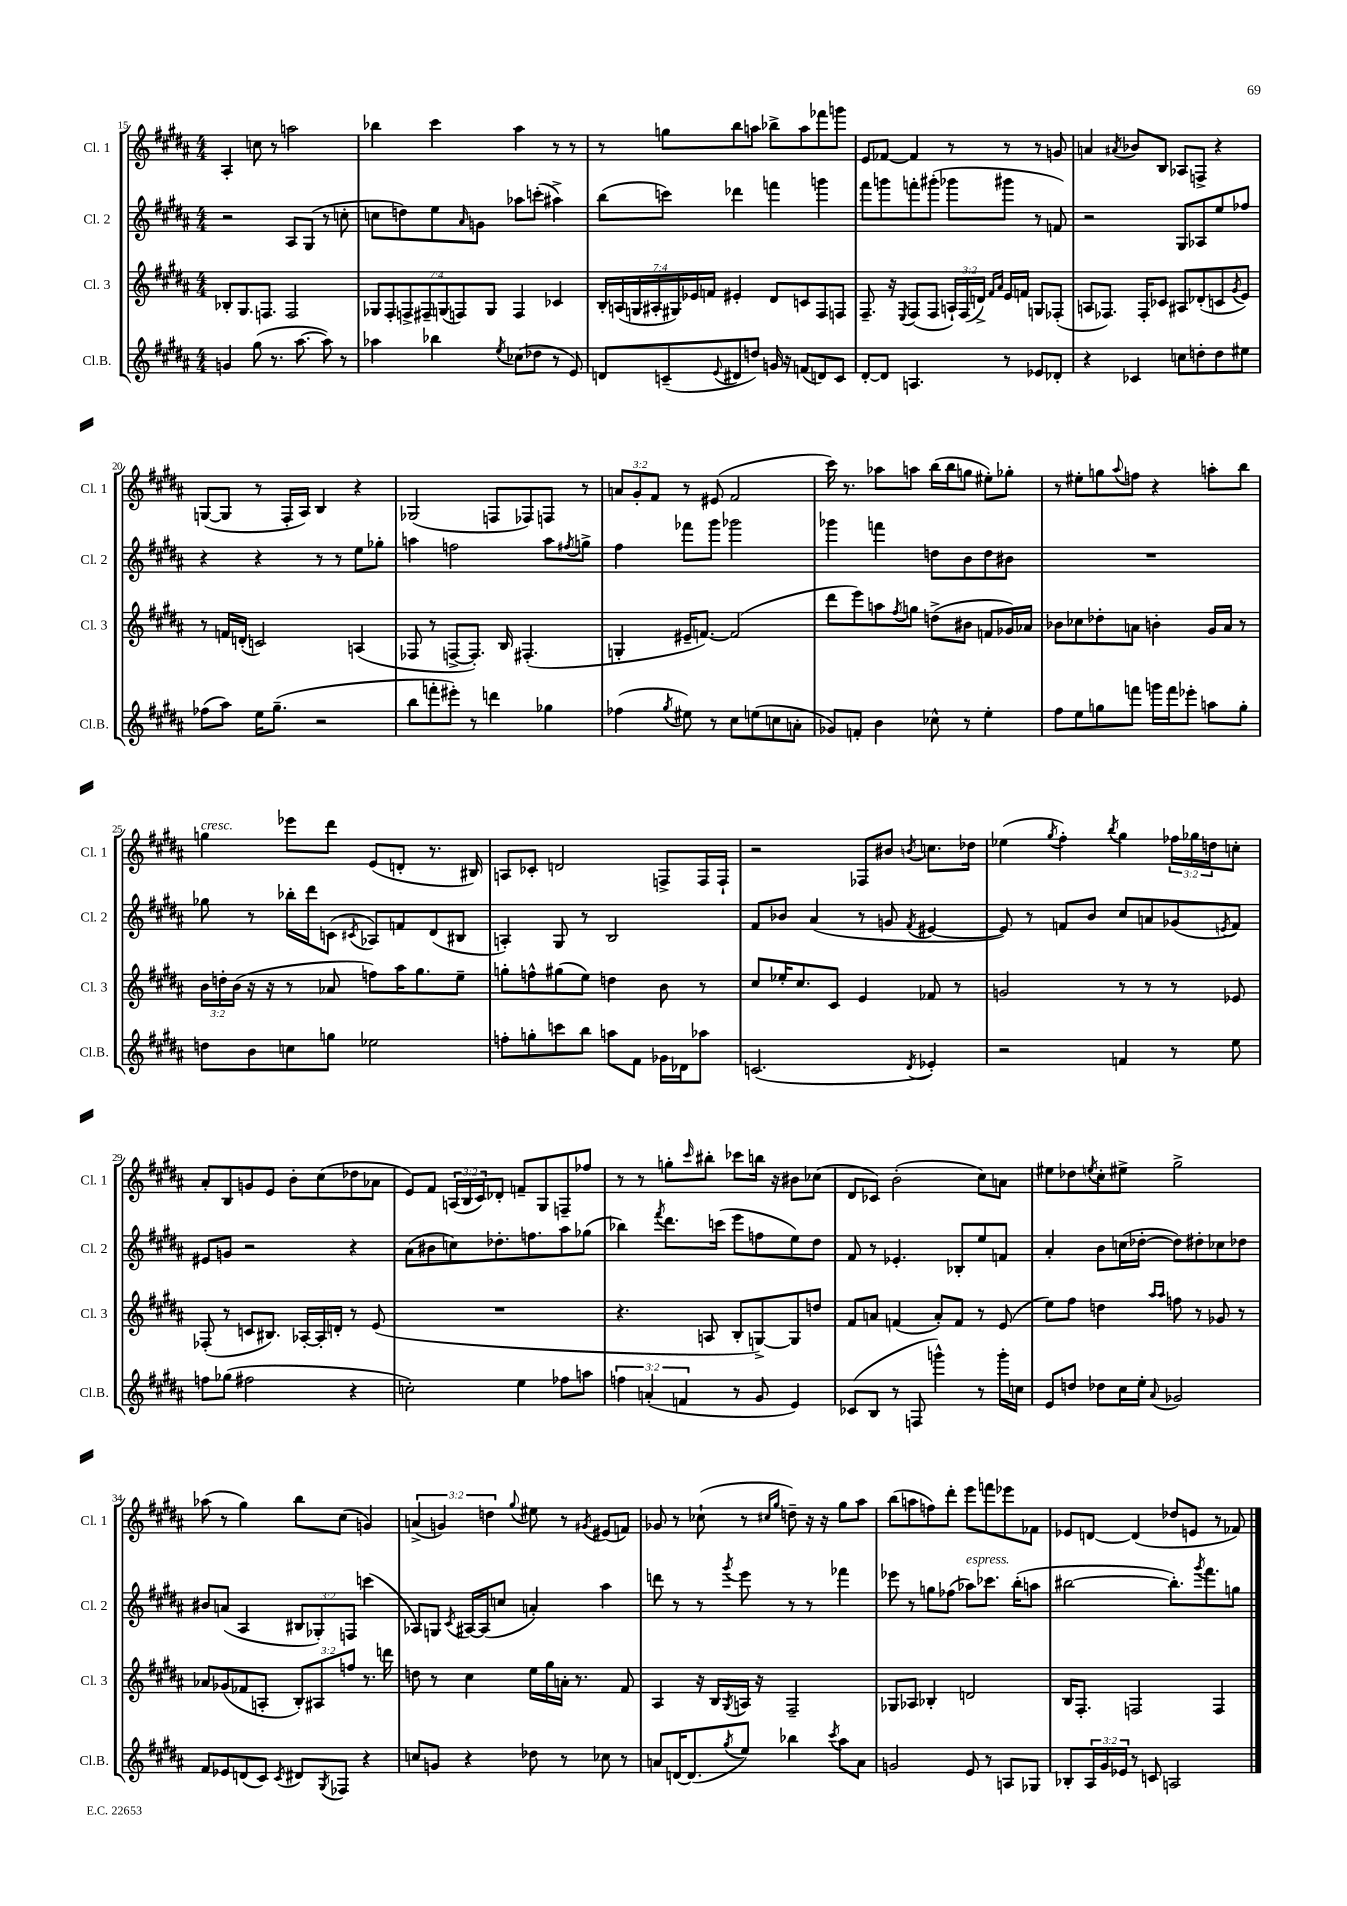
<<
\new StaffGroup <<
\new Staff = "s0" \with { instrumentName = "Cl. 1" shortInstrumentName = "Cl. 1" } {
    \clef treble \key b \major \numericTimeSignature \time 4/4 \override Staff.TupletNumber.text = #tuplet-number::calc-fraction-text
    ais4-. c''8 r8 a''2 |
    bes''4 cis'''4 ais''4 r8 r8 |
    r8 g''8 b''8 a''8 bes''8-> a''8 fes'''8 g'''8 |
    e'8 fes'8~ fes'4 r8 r8 r8 g'8 |
    a'4 \acciaccatura { ais'8 } bes'8 b8 aes8 f8-> r4 |
    g8~( g8 r8 fis16-. ais16) b4 r4 |
    ges2( f8 fes8) f8 r8 |
    \tuplet 3/2 { a'8 gis'8-. fis'8 } r8 eis'8( fis'2 |
    cis'''16) r8. aes''8 a''8 b''16( b''16 g''8 eis''8-.) ges''8-. |
    r8 eis''8-. g''8 \appoggiatura { ais''8 } f''8 r4 a''8-. b''8 |
    g''4^\markup { \italic "cresc." } ees'''8 dis'''8 e'8( d'8-. r8. bis16) |
    a8 ces'8-. d'2 f8-> f16 f16-! |
    r2 fes8 bis'8 \acciaccatura { b'8 } c''8. des''16 |
    ees''4( \acciaccatura { gis''8 } fis''4-.) \acciaccatura { b''8 } gis''4 \tuplet 3/2 { fes''16 ges''16 d''16 } c''8-. |
    ais'8-. b8 g'8 e'8 b'8-. cis''8( des''8 aes'8 |
    e'8) fis'8 \tuplet 3/2 { a16( b16 cis'16) } des'8-. f'8-- gis8 f8-- fes''8 |
    r8 r8 g''8-. \grace { cis'''16 } bis''8-. ces'''8 b''16 r16 bis'8 ces''8( |
    dis'8 ces'8) b'2-.( cis''8) a'8 |
    eis''8 des''8 \acciaccatura { e''8 } cis''8-. eis''8-> gis''2-> |
    aes''8( r8 gis''4) b''8 cis''8( g'4) |
    \tuplet 3/2 { a'4->( g'4) d''4 } \appoggiatura { gis''8 } eis''8 r8 \acciaccatura { gis'8 } eis'8( f'8) |
    ges'8 r8 ces''8-!( r8 \grace { cis''16 gis''16 } d''8--) r16 r16 gis''8 ais''8 |
    b''8( a''8 f''8) dis'''8-. e'''8 f'''8 ees'''8 fes'8 |
    ees'8 d'8~ d'4( des''8 e'8 r8 fes'8) \bar "|." |
}
\new Staff = "s1" \with { instrumentName = "Cl. 2" shortInstrumentName = "Cl. 2" } {
    \clef treble \key b \major \numericTimeSignature \time 4/4 \override Staff.TupletNumber.text = #tuplet-number::calc-fraction-text
    r2 ais8 gis8( r8 c''8-. |
    c''8 d''8) e''8 \grace { ais'16 } g'8 aes''8 c'''8-.( ais''4->) |
    b''8( c'''8) des'''4 f'''4 g'''4 |
    fis'''8 g'''8 f'''8-. gis'''8-.( ges'''8 gis'''8 r8 f'8) |
    r2 gis8 aes8 e''8 fes''8 |
    r4 r4 r8 r8 e''8 ges''8-. |
    a''4 f''2 a''8 \acciaccatura { fis''8 } g''8-> |
    fis''4 fes'''8 gis'''8 ges'''2 |
    ges'''4 f'''4 d''8 b'8 d''8 bis'8 |
    R1 |
    ges''8 r8 bes''16-. dis'''16 c'8( \acciaccatura { cis'8 } aes8) f'8 dis'8( bis8 |
    a4-.) gis8 r8 b2 |
    fis'8 bes'8 ais'4( r8 g'8 \acciaccatura { fis'8 } eis'4~ |
    eis'8) r8 f'8 b'8 cis''8 a'8 ges'8( \acciaccatura { e'8 } f'8) |
    eis'8 g'8 r2 r4 |
    ais'8( bis'8 c''8) des''8.-. f''8. ais''8 ges''8( |
    bes''4) \acciaccatura { fis'''8 } dis'''8. c'''16( e'''8 f''8 e''8) dis''8 |
    fis'8 r8 ees'4.-. bes8-. e''8 f'8 |
    ais'4-. b'8 c''16( des''16~-. des''8) dis''8-. ces''8 des''8 |
    bis'8 a'8( ais4 \tuplet 3/2 { bis8 ges8-.) f8 } c'''4( |
    aes8) g8 \acciaccatura { cis'8 } ais16~ ais16( c''8 a'4-.) ais''4 |
    d'''8 r8 r8 \acciaccatura { gis'''8 } e'''8 r8 r8 fes'''4 |
    ees'''8 r8 g''8 fes''8( aes''8^\markup { \italic "espress." }) ces'''8. b''16-.( a''8 |
    bis''2~ bis''8.-.) \acciaccatura { gis'''8 } fis'''8. g''8 \bar "|." |
}
\new Staff = "s2" \with { instrumentName = "Cl. 3" shortInstrumentName = "Cl. 3" } {
    \clef treble \key b \major \numericTimeSignature \time 4/4 \override Staff.TupletNumber.text = #tuplet-number::calc-fraction-text
    bes8-. gis8. f8. f2 |
    \tuplet 7/4 { ges8 fis8-. f8-> fis8-- g8( f8) g8 } f4 ces'4 |
    \tuplet 7/4 { b16-. a16( g16 ais16-. gis16) ees'16 f'16 } eis'4-. dis'8 c'8 fis8 f8 |
    fis8.-- r16 \acciaccatura { e8 } fis8( fis8 \tuplet 3/2 { a16-!) fis16( d'16->) } \grace { fis'16 ais'16 } e'16 f'16 g8 fes8-.( |
    a8 fes8.) fes16-. ces'8 ais8 des'8-.( c'8 \acciaccatura { gis'8 } e'8) |
    r8 f'16 d'16-.( c'2) a4( |
    fes8 r8 f8~-> f8.-.) b16 fis4.-.( |
    g4-. eis'16-- f'8.~) f'2( |
    dis'''8 e'''8) a''8 \acciaccatura { fis''8 } g''8 d''8->( bis'8 f'8 ges'16) aes'16 |
    bes'8 ces''8 des''8-. a'8 b'4-. gis'16 a'16 r8 |
    \tuplet 3/2 { b'16 d''16-. b'16( } r16 r16 r8 aes'8 f''8) ais''16 gis''8. e''8-- |
    g''8-. f''8-^ gis''8( e''8) d''4 b'8 r8 |
    cis''8 ees''16-. cis''8. cis'8 e'4 fes'8 r8 |
    g'2 r8 r8 r8 ees'8 |
    fes8-.( r8 c'8 bis8.) aes16~-. aes16-. d'16-. r8 e'8( |
    R1 |
    r4. a8 b8-. g8~->) g8 d''8 |
    fis'8 a'8 f'4( a'8-.) f'8 r8 e'8( |
    e''8) fis''8 d''4 \grace { ais''16 ais''16 } f''8 r8 ges'8 r8 |
    aes'8 ges'8( fes'8 a8-. \tuplet 3/2 { b8-.) ais8 f''8 } r8. d'''16 |
    d''8 r8 cis''4 e''16 gis''16 a'16-. r8. fis'8 |
    ais4 r16 b16 \acciaccatura { gis8 } a16 r16 fis2-- |
    ges8 aes8 bes4-. d'2 |
    b16 fis8.-. f2 f4 \bar "|." |
}
\new Staff = "s3" \with { instrumentName = "Cl.B." shortInstrumentName = "Cl.B." } {
    \clef treble \key b \major \numericTimeSignature \time 4/4 \override Staff.TupletNumber.text = #tuplet-number::calc-fraction-text
    g'4 gis''8( r8. ais''8.~ ais''8) r8 |
    aes''4 bes''4 \acciaccatura { e''8 } ces''8( des''8 r8 e'8) |
    d'8 c'8--( \appoggiatura { e'8 } dis'8 d''8) g'16 r16 f'8( d'8) c'8 |
    dis'8~-. dis'8 a4. r8 ees'8 des'8-. |
    r4 ces'4 c''8 d''8-. d''8 eis''8 |
    fes''8( ais''8) e''16 gis''8.--( r2 |
    b''8 f'''8-. eis'''8-.) r8 d'''4 ges''4 |
    fes''4( \acciaccatura { gis''8 } eis''8) r8 cis''8 e''8( c''8 a'8-. |
    ges'8) f'8-. b'4 ces''8-^ r8 e''4-. |
    fis''8 e''8 g''8 f'''8 g'''16 f'''16 ees'''8-. a''8 g''8-. |
    d''8 b'8 c''8 g''8 ees''2 |
    f''8-. g''8-. c'''8 b''8 a''8 fis'8 ges'16 des'16 aes''8 |
    c'2.( \acciaccatura { dis'8 } ees'4-.) |
    r2 f'4 r8 e''8 |
    f''8 ges''8( fis''2 r4 |
    c''2-.) e''4 fes''8 a''8 |
    \tuplet 3/2 { f''4 a'4-.( f'4 } r8 gis'8 e'4) |
    ces'8( b8 r8 f8 g'''4-^) r8 g'''16-. c''16 |
    e'8 d''8 des''8 cis''16 e''16-. \appoggiatura { ais'8 } ges'2 |
    fis'8 ees'8 d'8( cis'8) \acciaccatura { cis'8 } dis'8 \acciaccatura { gis8 } fes8 r4 |
    c''8 g'8 r4 des''8 r8 ces''8 r8 |
    a'8 d'16~ d'8.( \acciaccatura { gis''8 } e''8) bes''4 \acciaccatura { cis'''8 } ais''8 a'8 |
    g'2 e'8 r8 a8 ges8 |
    bes8-. \tuplet 3/2 { ais16 gis'16 ees'16 } r8 c'8 a2 \bar "|." |
}
>>
>>
\layout { \context { \Score currentBarNumber = #15 } }
